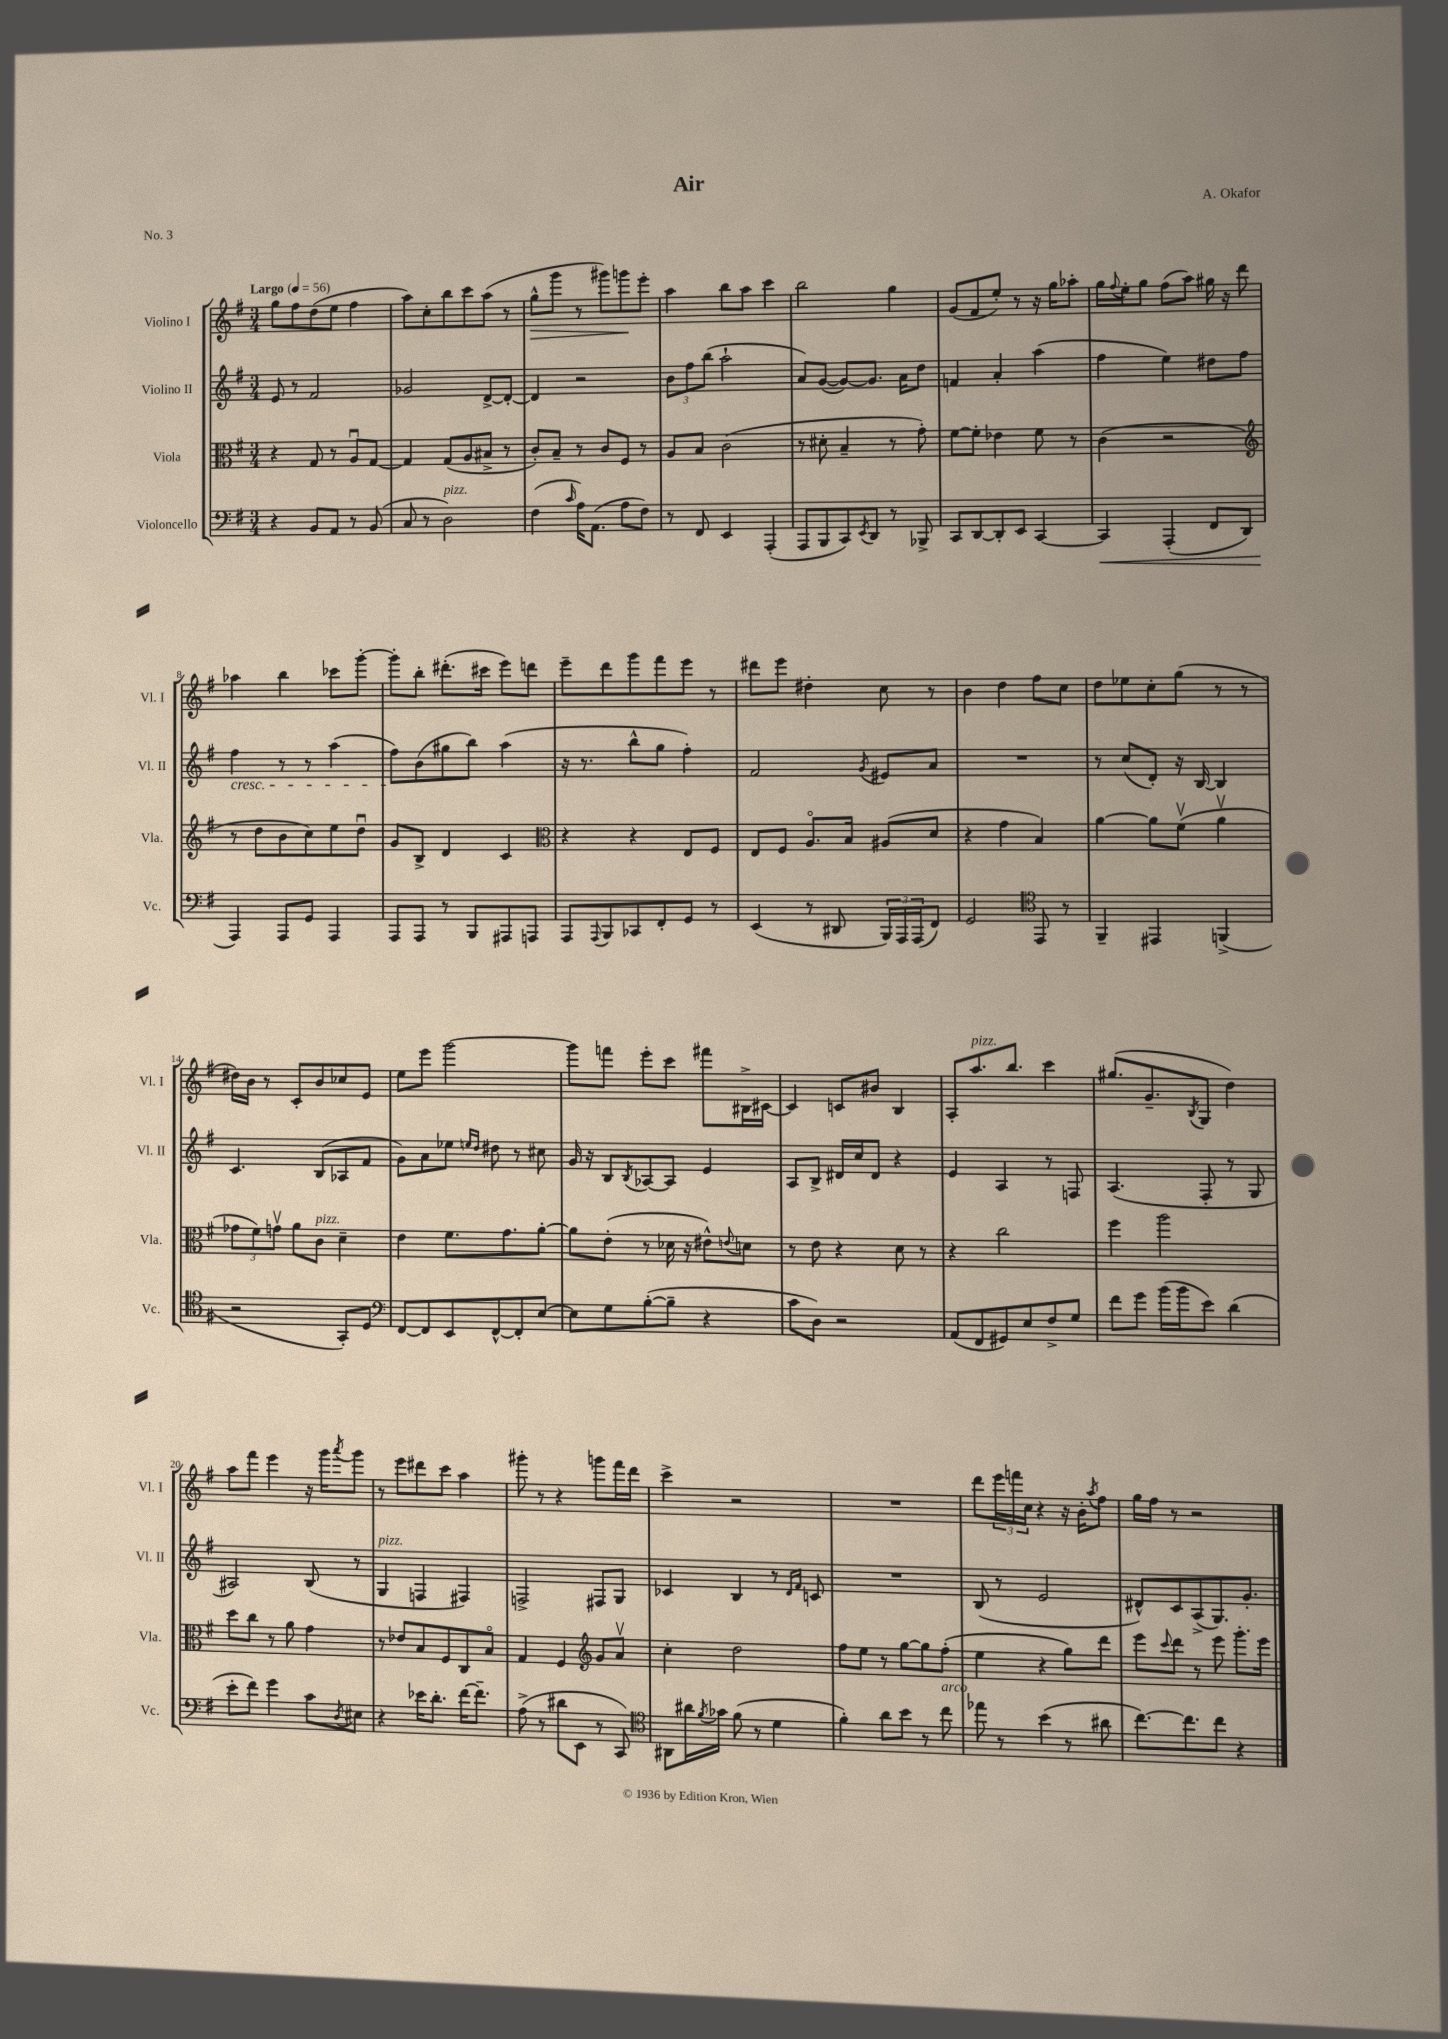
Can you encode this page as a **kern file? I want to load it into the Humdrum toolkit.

**kern	**dynam	**kern	**kern	**kern	**dynam
*part4	*part4	*part3	*part2	*part1	*part1
*staff4	*staff4	*staff3	*staff2	*staff1	*staff1
*I"Violoncello	*	*I"Viola	*I"Violino II	*I"Violino I	*
*I'Vc.	*	*I'Vla.	*I'Vl. II	*I'Vl. I	*
*clefF4	*	*clefC3	*clefG2	*clefG2	*
*k[f#]	*	*k[f#]	*k[f#]	*k[f#]	*
*M3/4	*	*M3/4	*M3/4	*M3/4	*
*MM56	*	*MM56	*MM56	*MM56	*
=1	=1	=1	=1	=1	=1
!	!	!	!	!LO:TX:a:B:t=Largo	!
4r	.	4r	8e/	8gg\L	.
.	.	.	8r	8ff#\	.
8BB/L	.	8G/	2f#/	(8dd\	.
8AA/J	.	8r	.	8ee\J	.
8r	.	8Au/L	.	4ff#\	.
(8BB/	.	[8G/J	.	.	.
=2	=2	=2	=2	=2	=2
8C/	.	4G/]	2g-X/	8aa\L)	.
8r	.	.	.	8cc'\	.
!LO:TX:a:i:t=pizz.	!	!	!	!	!
2D\)	.	(8G/L	.	8bb\	.
.	.	8A/	.	8ccc\	.
.	.	8B#X^/J	[8d^/L	(8aa\J	.
.	.	8r	8d'/J_	8r	.
=3	=3	=3	=3	=3	=3
!	!	!	!	!	!LO:HP:b
(4F#\	.	8c'/L)	4d/]	8gg^^\L	>
.	.	8B~/J	.	8ggg\J	.
16qqc/	.	.	.	.	.
16A\KL)	.	8r	2r	8r	.
(8.AA\J	.	.	.	.	.
.	.	8c/L	.	8ggg#X\L)	.
8A\L	.	8F#/J	.	8gggn\	.
8F#\J)	.	8r	.	8eee'\J	]
=4	=4	=4	=4	=4	=4
8r	.	8A/L	12b\L	4aa\	.
.	.	.	12ff#\	.	.
8FF#/	.	8B/J	.	.	.
.	.	.	(12bb\J	.	.
4EE/	.	(2c\	2aa`\	8bb\L	.
.	.	.	.	8aa\J	.
(4AAA'/	.	.	.	4ccc\	.
=5	=5	=5	=5	=5	=5
8AAA/L	.	8r	8a/L)	2bb\	.
8BBB/	.	8d#X'\	([8g/J	.	.
8CC/)	.	4B~/	8g/L_)	.	.
8qEE/	.	.	.	.	.
8DD/J	.	.	8.g/J]	.	.
8r	.	8r	.	4gg\	.
.	.	.	16a\KL	.	.
8BBB-X^/	.	8g'\)	8dd\J	.	.
=6	=6	=6	=6	=6	=6
8CC/L	.	[8f#\L	4fn/	(8g/L	.
[8DD/	.	8f#'\J]	.	8f#/	.
8DD'/]	.	4e-X\	4a'/	8ee'/J)	.
8EE/J	.	.	.	8r	.
[4CC/	.	8f#\	(4aa\	16r	.
.	.	.	.	16gg\KL	.
.	.	8r	.	8aa-X'\J	.
=7	=7	=7	=7	=7	=7
!	!LO:HP:b	!	!	!	!
4CC/]	<	(4c\	4ff#\	16gg\LL	.
.	.	.	.	8qqff#/	.
.	.	.	.	16ee'\J	.
.	.	.	.	8gg\J	.
(4AAA'/	.	2r	4ee\)	(8ff#\L	.
.	.	.	.	8aa\J)	.
8FF#/L	.	.	8dd#X\L	16gg#X\	.
.	.	.	.	16r	.
8DD/J	.	.	8ff#\J	8ddd\	.
!!LO:LB:g=z
=8	=8	=8	=8	=8	=8
*	*	*clefG2	*	*	*
!	!	!	!LO:TX:b:i:t=cresc.	!	!
4AAA/)	.	8r	4ff#\	4aa-X\	.
.	.	8dd\L	.	.	.
8AAA/L	[	8b\	8r	4bb\	.
8GG/J	.	8cc\)	8r	.	.
4AAA/	.	8ee\	(4aa\	8ccc-X\L	.
.	.	8ddu\J	.	[8ggg'\J	.
=9	=9	=9	=9	=9	=9
8AAA/L	.	8g/L	8ff#\L)	8ggg'\L]	.
8AAA/J	.	8B^/J	(8b\	8bb'\J	.
8r	.	4d/	8gg#X\	(8.ddd#X'\L	.
8BBB/L	.	.	8bb\J)	.	.
.	.	.	.	16ccc#X\Jk	.
8AAA#X/	.	4c/	(4aa\	8eee\L)	.
8AAAn/J	.	.	.	8dddn\J	.
=10	=10	=10	=10	=10	=10
*	*	*clefC3	*	*	*
8AAA/L	.	4r	16r	8eee~\L	.
.	.	.	8.r	.	.
8qqAAA/	.	.	.	.	.
8BBB/	.	.	.	8ddd\	.
8CC-X/	.	4r	8bb^^\L	8ggg\	.
8FF#'/	.	.	8gg\J	8fff#\	.
8GG/J	.	8E/L	4ff#'\)	8eee\J	.
8r	.	8F#/J	.	8r	.
=11	=11	=11	=11	=11	=11
(4EE/	.	8E/L	2f#/	8ddd#X\L	.
.	.	8F#/J	.	8eee\J	.
8r	.	8.A/L	.	4dd#X'\	.
8DD#X/	.	.	.	.	.
.	.	16B/Jk	.	.	.
.	.	.	8qg/	.	.
24BBB/LL)	.	(8A#X/L	8e#X/L	8cc\	.
24AAA/	.	.	.	.	.
(24AAA/J	.	.	.	.	.
8FF#/J)	.	8d/J	8a/J	8r	.
=12	=12	=12	=12	=12	=12
2GG/	.	4r	2.r	4b\	.
.	.	4g\	.	4dd\	.
*clefC4	*	*	*	*	*
8EE/	.	4B/)	.	8ff#\L	.
8r	.	.	.	8cc\J	.
=13	=13	=13	=13	=13	=13
4FF#~/	.	[4a\	8r	8dd\L	.
.	.	.	(8cc/L	8ee-X\	.
4EE#X/	.	8a\L]	8d'/J)	8cc'\	.
.	.	(8f#v\J	16r	(8gg\J	.
.	.	.	[16B/	.	.
(4FFn^/	.	4av\	4B/]	8r	.
.	.	.	.	8r	.
!!LO:LB:g=z
=14	=14	=14	=14	=14	=14
2r	.	12g-X\L	4.c/	16dd#X\LL)	.
.	.	.	.	16b\JJ	.
.	.	12f#\)	.	.	.
.	.	.	.	8r	.
.	.	12gnv\J	.	.	.
.	.	8a\L	.	8c'/L	.
!	!	!LO:TX:a:i:t=pizz.	!	!	!
.	.	8c\J	(8B/L	8b/	.
8GG'/L)	.	4d~\	8A-X/	8cc-X/	.
8D/J	.	.	8f#/J	8e/J	.
=15	=15	=15	=15	=15	=15
*clefF4	*	*	*	*	*
[8FF#/L	.	4e\	8g\L)	8ee\L	.
8FF#/]	.	.	8a\	8eee\J	.
8EE/	.	8.f#\L	8ee-X\J	[2ggg\	.
.	.	.	16qqeen/LL	.	.
.	.	.	16qqdd/JJ	.	.
[8FF#^^/	.	.	8dd#X\	.	.
.	.	8.g\	.	.	.
8FF#'/]	.	.	8r	.	.
[8E/J	.	[8a'\J	8cc#X\	.	.
=16	=16	=16	=16	=16	=16
8E\L]	.	8a\L]	16g/	8ggg\L]	.
.	.	.	16r	.	.
8G\	.	(8e'\J	8B/L	8fffn\J	.
.	.	.	8qB/	.	.
([8B'\	.	8r	[8A-X/	8eee'\L	.
8B~\J]	.	16d-X\	8A-/J]	8ccc\J	.
.	.	16r	.	.	.
4r	.	8e#X^^\L)	4e/	8fff#X\L	.
.	.	8qqen/	.	.	.
.	.	8dn\J	.	16B#X^\L	.
.	.	.	.	[16c#X\JJ	.
=17	=17	=17	=17	=17	=17
8c\L	.	8r	8A/L	4c#/]	.
8D\J)	.	8e\	8B^/J	.	.
2r	.	4r	16d#X/LL	8cn/L	.
.	.	.	16cc/J	.	.
.	.	.	8d#/J	8b#X/J	.
.	.	8d\	4r	4B/	.
.	.	8r	.	.	.
=18	=18	=18	=18	=18	=18
(8AA/L	.	4r	4e/	8A'/L	.
!	!	!	!	!LO:TX:a:i:t=pizz.	!
8FF#/	.	.	.	8.aa/	.
8GG#X/)	.	2cc\	4A/	.	.
.	.	.	.	8.bb/J	.
8E/	.	.	.	.	.
8F#^/	.	.	8r	4ccc\	.
8G/J	.	.	8Fn/	.	.
=19	=19	=19	=19	=19	=19
8f#\L	.	4ff#\	(4.A/	(8.gg#X/L	.
8g\J	.	.	.	.	.
.	.	.	.	8.g~/	.
(16b\LL	.	2aa\	.	.	.
16b\J	.	.	.	.	.
.	.	.	.	8qB/	.
8e\J)	.	.	8F#'/	8G/J	.
(4d\	.	.	8r	4dd\)	.
.	.	.	8G/	.	.
!!LO:LB:g=z
=20	=20	=20	=20	=20	=20
8e'\L	.	8dd\L	2A#X/)	8aa\L	.
8f#\J)	.	8cc\J	.	8fff#\J	.
4g\	.	8r	.	4eee\	.
.	.	8a\	.	.	.
8c\L	.	4g\	(8B/	16r	.
.	.	.	.	16ggg\KL	.
8qD/	.	.	.	8qaaa/	.
8E#X\J	.	.	8r	8ggg\J	.
=21	=21	=21	=21	=21	=21
!	!	!	!LO:TX:a:i:t=pizz.	!	!
4r	.	8r	4G/	8r	.
.	.	8e-X/L	.	8eee\L	.
16e-X\KL	.	8B/	4Fn/	8ddd#X\	.
8.d'\J	.	.	.	.	.
.	.	8F#/	.	8ccc\J	.
[16f#\KL	.	8C/	4F#X/)	4aa\	.
8.f#~\J]	.	.	.	.	.
.	.	8B/J	.	.	.
=22	=22	=22	=22	=22	=22
(8A^\	.	4G/	2Fn^/	8ggg#X'\	.
8r	.	.	.	8r	.
8d#X\L	.	4F#/	.	4r	.
8EE\J	.	.	.	.	.
*	*	*clefG2	*	*	*
8r	.	8g/L	8F#X/L	8gggn\L	.
8CC/)	.	8av/J	8G/J	16fff#\L	.
.	.	.	.	16ddd\JJ	.
=23	=23	=23	=23	=23	=23
*clefC4	*	*	*	*	*
8AA#X\L	.	4cc'\	4c-X/	4ccc^\	.
16a#X\L	.	.	.	.	.
8qf#/	.	.	.	.	.
16g-X\JJ	.	.	.	.	.
(8f#\	.	2dd\	4B/	2r	.
8r	.	.	.	.	.
4d\	.	.	8r	.	.
.	.	.	16qqd/LL	.	.
.	.	.	16qqf#/JJ	.	.
.	.	.	8cn/	.	.
=24	=24	=24	=24	=24	=24
4f#'\)	.	8ff#\L	2.r	2.r	.
.	.	8ee\J	.	.	.
8a\L	.	8r	.	.	.
8b\J	.	[8gg\L	.	.	.
8r	.	8gg\]	.	.	.
!LO:TX:a:i:t=arco	!	!	!	!	!
8cc\	.	(8ff#'\J	.	.	.
=25	=25	=25	=25	=25	=25
8ee-X\	.	4ee\	(8B/	8ddd\L	.
8r	.	.	8r	24eee\L	.
.	.	.	.	24fffn\	.
.	.	.	.	24cc\JJ	.
(4b\	.	4r	2e/	4r	.
8r	.	8gg\L)	.	16r	.
.	.	.	.	16b'\KL	.
.	.	.	.	8qaa/	.
8a#X\	.	8ddd\J	.	8ff#\J	.
=26	=26	=26	=26	=26	=26
[8.cc\L)	.	8eee\L	8d#X^^/L)	16gg\LL	.
.	.	.	.	16ff#\JJ	.
.	.	8qqccc/	.	.	.
.	.	8ddd\J	8c/	8r	.
8.cc\]	.	.	.	.	.
.	.	8r	(8A^/	2r	.
8cc\J	.	8eee\	8.G/)	.	.
4r	.	8.ggg'\L	.	.	.
.	.	.	8.g'/J	.	.
.	.	16eee\Jk	.	.	.
==	==	==	==	==	==
*-	*-	*-	*-	*-	*-
